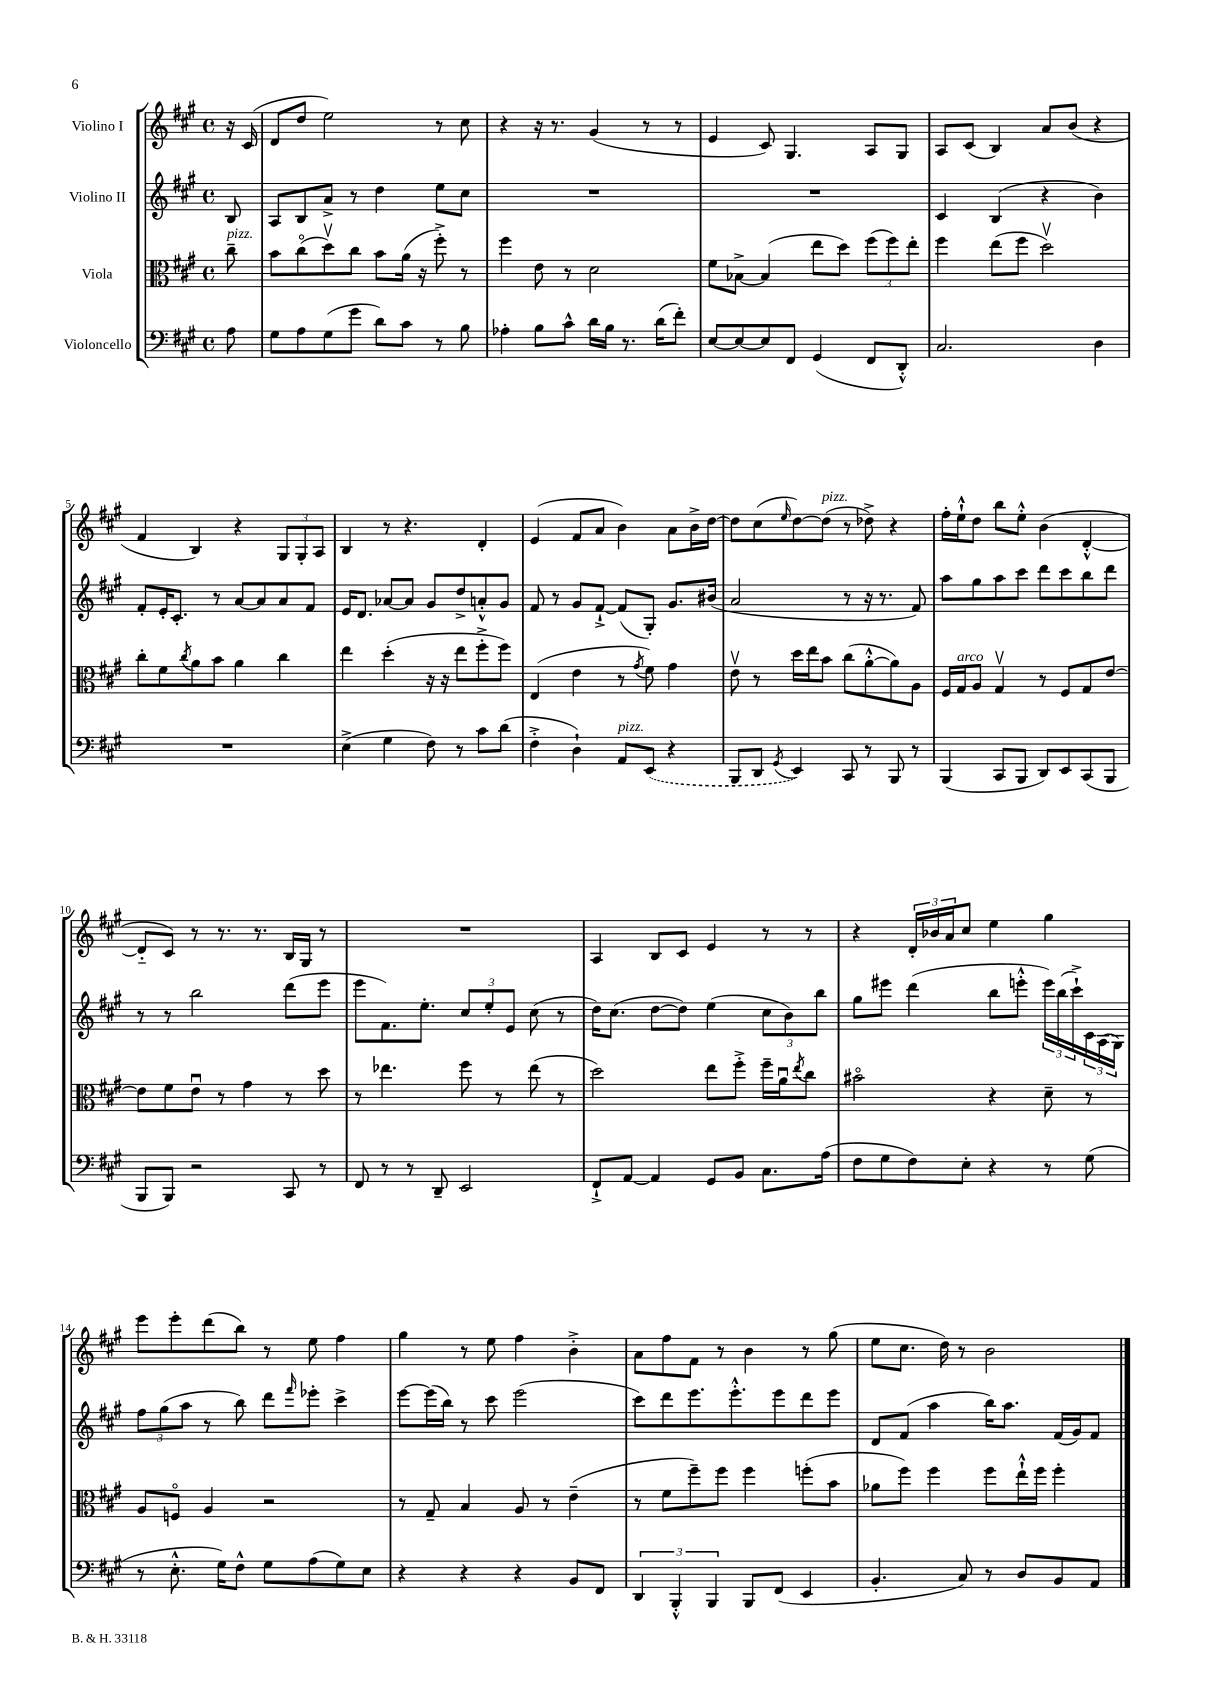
<<
\new StaffGroup <<
\new Staff = "s0" \with { instrumentName = "Violino I" } {
    \clef treble \key a \major \defaultTimeSignature \time 4/4 \partial 8
    r16 cis'16( |
    d'8 d''8 e''2) r8 cis''8 |
    r4 r16 r8. gis'4( r8 r8 |
    e'4 cis'8) gis4. a8 gis8 |
    a8 cis'8( b4) a'8 b'8( r4 |
    fis'4 b4) r4 \tuplet 3/2 { gis8 gis8-. a8 } |
    b4 r8 r4. d'4-. |
    e'4( fis'8 a'8 b'4) a'8 b'16-> d''16~ |
    d''8 cis''8( \grace { e''16 } d''8~) d''8^\markup { \italic "pizz." }( r8 des''8->) r4 |
    fis''16-. e''16-!-^ d''8 b''8 e''8-.-^ b'4( d'4~-.-^ |
    d'8-_ cis'8) r8 r8. r8. b16 gis16 r8 |
    R1 |
    a4 b8 cis'8 e'4 r8 r8 |
    r4 \tuplet 3/2 { d'16-. bes'16 a'16 } cis''8 e''4 gis''4 |
    e'''8 e'''8-. d'''8( b''8) r8 e''8 fis''4 |
    gis''4 r8 e''8 fis''4 b'4-.-> |
    a'8 fis''8 fis'8 r8 b'4 r8 gis''8( |
    e''8 cis''8. d''16) r8 b'2 \bar "|." |
}
\new Staff = "s1" \with { instrumentName = "Violino II" } {
    \clef treble \key a \major \defaultTimeSignature \time 4/4 \partial 8
    b8 |
    a8 b8 a'8-> r8 d''4 e''8 cis''8 |
    R1 |
    R1 |
    cis'4 b4( r4 b'4) |
    fis'8-. e'16-. cis'8.-. r8 a'8~ a'8 a'8 fis'8 |
    e'16 d'8. aes'8~ aes'8 gis'8 d''8-> a'8-.-^ gis'8 |
    fis'8 r8 gis'8 fis'8~-!-> fis'8( gis8-.) gis'8. bis'16( |
    a'2 r8 r16 r8. fis'8) |
    a''8 gis''8 a''8 cis'''8 d'''8 cis'''8 b''8 d'''8 |
    r8 r8 b''2 d'''8( e'''8 |
    e'''8 fis'8.) e''8.-. \tuplet 3/2 { cis''8 e''8-. e'8 } cis''8( r8 |
    d''16) cis''8.( d''8~ d''8) e''4( \tuplet 3/2 { cis''8 b'8) b''8 } |
    gis''8 eis'''8 d'''4( b''8 e'''8-.-^ \tuplet 3/2 { e'''16) b''16( cis'''16-!->) } \tuplet 3/2 { cis'16 a16( gis16) } |
    \tuplet 3/2 { fis''8 gis''8( a''8 } r8 b''8) d'''8 \grace { fis'''16 } ees'''8-. cis'''4-> |
    e'''8~ e'''16( b''16) r8 cis'''8 e'''2( |
    cis'''8) d'''8 e'''8. e'''8.-.-^ e'''8 d'''8 e'''8 |
    d'8 fis'8( a''4 b''16) a''8. fis'16( gis'16) fis'8 \bar "|." |
}
\new Staff = "s2" \with { instrumentName = "Viola" } {
    \clef alto \key a \major \defaultTimeSignature \time 4/4 \partial 8
    cis''8--^\markup { \italic "pizz." } |
    b'8 cis''8\flageolet( d''8\upbow) cis''8 b'8 a'16( r16 fis''8-.->) r8 |
    fis''4 e'8 r8 d'2 |
    fis'8 bes8~-> bes4( e''8 d''8) \tuplet 3/2 { fis''8( fis''8) e''8-. } |
    fis''4 e''8( fis''8 d''2\upbow) |
    cis''8-. fis'8 \acciaccatura { cis''8 } a'8 b'8 a'4 cis''4 |
    e''4 d''4-.( r16 r16 e''8 fis''8-.-> fis''8) |
    e4( e'4 r8 \acciaccatura { gis'8 } fis'8) gis'4 |
    e'8\upbow r8 d''16 e''16 b'8 cis''8( a'8~-.-^ a'8) a8 |
    fis16 gis16^\markup { \italic "arco" } a8 gis4\upbow r8 fis8 gis8 e'8~ |
    e'8 fis'8 e'8\downbow r8 gis'4 r8 d''8 |
    r8 ees''4. fis''8 r8 ees''8( r8 |
    d''2) e''8 fis''8-.-> fis''16-- a'16\downbow \acciaccatura { e''8 } cis''8 |
    bis'2\flageolet r4 d'8-- r8 |
    a8 f8\flageolet a4 r2 |
    r8 gis8-- b4 a8 r8 e'4--( |
    r8 fis'8 fis''8--) fis''8 fis''4 f''8-.( b'8 |
    aes'8 fis''8) fis''4 fis''8 e''16-!-^ fis''16 fis''4-. \bar "|." |
}
\new Staff = "s3" \with { instrumentName = "Violoncello" } {
    \clef bass \key a \major \defaultTimeSignature \time 4/4 \partial 8
    a8 |
    gis8 a8 gis8( gis'8 d'8) cis'8 r8 b8 |
    aes4-. b8 cis'8-^ d'16 b16 r8. d'16( fis'8-.) |
    e8~ e8~ e8 fis,8 gis,4( fis,8 d,8-.-^) |
    cis2. d4 |
    R1 |
    e4->( gis4 fis8) r8 cis'8 d'8( |
    fis4-.-> d4-!) a,8^\markup { \italic "pizz." } \once \slurDashed e,8( r4 |
    b,,8 d,8 \acciaccatura { gis,8 } e,4) cis,8 r8 b,,8 r8 |
    b,,4( cis,8 b,,8 d,8) e,8 cis,8( b,,8 |
    b,,8 b,,8) r2 cis,8 r8 |
    fis,8 r8 r8 d,8-- e,2 |
    fis,8-!-> a,8~ a,4 gis,8 b,8 cis8. a16( |
    fis8 gis8 fis8) e8-. r4 r8 gis8( |
    r8 e8.-.-^ gis16) fis8-^ gis8 a8( gis8) e8 |
    r4 r4 r4 b,8 fis,8 |
    \tuplet 3/2 { d,4 b,,4-.-^ b,,4 } b,,8 fis,8( e,4 |
    b,4.-. cis8) r8 d8 b,8 a,8 \bar "|." |
}
>>
>>
